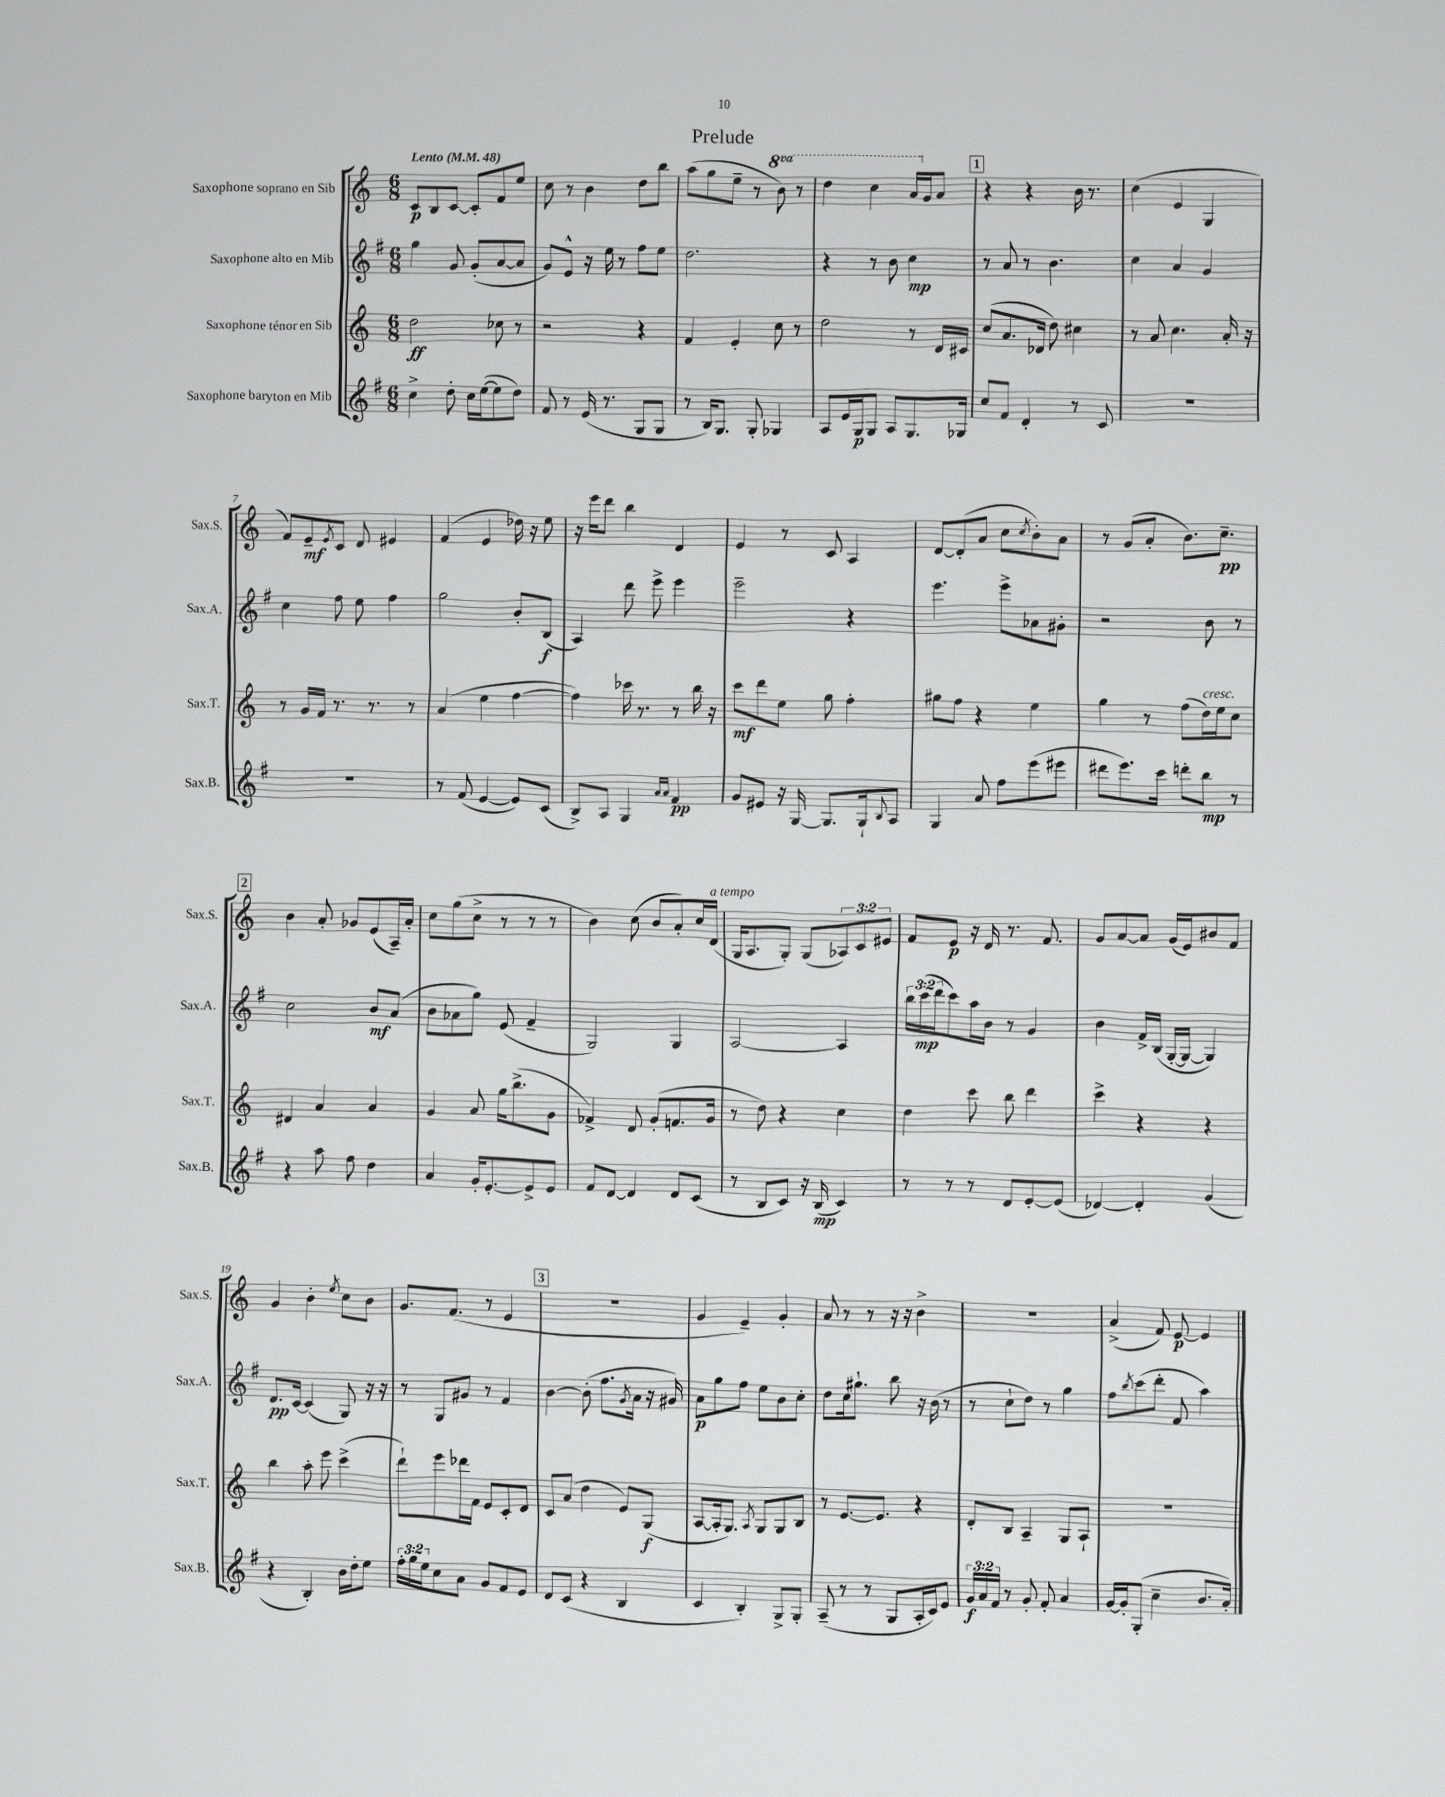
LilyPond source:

\header { title = "Prelude" }
<<
\new StaffGroup <<
\new Staff = "s0" \with { instrumentName = "Saxophone soprano en Sib" shortInstrumentName = "Sax.S." } {
    \clef treble \key c \major \numericTimeSignature \time 6/8 \override Staff.TupletNumber.text = #tuplet-number::calc-fraction-text \set Staff.ottavationMarkups = #ottavation-simple-ordinals \tempo "Lento" 4 = 48
    c'8\p b8 c'8~ c'8-. f'8 e''8 |
    c''8 r8 b'4 d''8 b''8 |
    a''8( g''8 e''8-- r8 \ottava #1 b''8) r8 |
    d'''4 c'''4 a''16 \ottava #0 g'16 a'8 |
    \mark \markup { \box "1" } r4 r4 b'16 r8. |
    c''4( e'4 g4 |
    f'8) e'8--\mf \acciaccatura { e'8 } c'8 d'8 eis'4 |
    f'4( e'4 des''16) r16 e''8 |
    r16 e'''16 d'''8 b''4 d'4 |
    e'4 r8 c'8 a4 |
    d'8~ d'8-.( a'8 c''8 \acciaccatura { c''8 } b'8-.) a'8 |
    r8 g'8( a'8-. b'8.) c''8.--\pp |
    \mark \markup { \box "2" } b'4 a'8-. ges'8 e'8( a16--) a'16-. |
    c''8 g''8( c''8-> r8 r8 r8 |
    b'4) c''8( b'8 a'8-.) c''16 d'16^\markup { \italic "a tempo" }( |
    g16 a8. g8-.) g8( \tuplet 3/2 { aes8) c'8 eis'8 } |
    f'8 e'8\p r16 d'16 r8. f'8. |
    g'8 a'8~ a'8 g'16( e'16) bis'8 f'8 |
    g'4 b'4-. \acciaccatura { e''8 } c''8 b'8 |
    g'8. f'8.( r8 e'4 |
    \mark \markup { \box "3" } R2. |
    g'4 e'4--) g'4-. |
    a'8 r8 r8 r16 r16 b'4-> |
    R2. |
    a'4->( f'8) e'8~\p e'4 \bar "|." |
}
\new Staff = "s1" \with { instrumentName = "Saxophone alto en Mib" shortInstrumentName = "Sax.A." } {
    \clef treble \key g \major \numericTimeSignature \time 6/8 \override Staff.TupletNumber.text = #tuplet-number::calc-fraction-text
    g''4 g'8 g'8-.( a'8~ a'8 |
    g'8) e'8-^ r16 e''16 r8 fis''8 e''8 |
    d''2. |
    r4 r8 b'8 c''4\mp |
    \mark \markup { \box "1" } r8 a'8 r8 b'4. |
    c''4 a'4 g'4 |
    c''4 fis''8 e''8 fis''4 |
    g''2 b'8-. b8\f( |
    a4) d'''8 e'''8-> e'''4 |
    e'''2-- r4 |
    e'''4. e'''8-> aes'8 gis'8-. |
    r2 b'8 r8 |
    \mark \markup { \box "2" } c''2 b'8\mf a'8( |
    b'8 aes'8 g''8) e'8( fis'4-- |
    g2) g4 |
    a2~ a4 |
    \tuplet 3/2 { b''16 c'''16\mp( d'''16 } c'''8) a''16 b'16 r8 g'4 |
    b'4 fis'16-> b16( g16~-. g16~ g4) |
    d'8.\pp c'16~ c'4( g8) r16 r16 |
    r8 g8 gis'8 r8 fis'4 |
    \mark \markup { \box "3" } b'4~ b'8-.( fis''8. \acciaccatura { g'8 } a'16 r16 gis'16) |
    a'8\p g''8 fis''8 e''8 b'8 c''8-. |
    d''8 c''16 gis''8.-! b''8 r16 b'16( r8 |
    r8 c''8-! d''8) r8 g''4 |
    fis''8 \acciaccatura { b''8 } c'''8( d'''8-. fis'8 a''4) \bar "|." |
}
\new Staff = "s2" \with { instrumentName = "Saxophone ténor en Sib" shortInstrumentName = "Sax.T." } {
    \clef treble \key c \major \numericTimeSignature \time 6/8
    d''2\ff ces''8 r8 |
    r2 r4 |
    f'4 e'4-. c''8 r8 |
    d''2 r8 d'16 cis'16 |
    \mark \markup { \box "1" } c''8( a'8. des'16 d''8) cis''4 |
    r8 a'8 c''4. a'16-. r16 |
    r8 g'16 f'16 r8. r8. r8 |
    a'4( e''4 f''4~ |
    f''4) ces'''16 r8. r8 b''16 r16 |
    c'''8\mf d'''8 e''8 g''8 f''4-. |
    gis''8 f''8 r4 e''4 |
    g''4 r8 f''8( d''16^\markup { \italic "cresc." }) e''16 c''8 |
    \mark \markup { \box "2" } dis'4 a'4 a'4 |
    g'4 a'8 g''16 b''8.->( g'8 |
    fes'4->) d'8 g'8-.( f'8. g'16 |
    r8 d''8) r4 c''4 |
    d''4 c'''8 b''8 d'''4 |
    c'''4-> r4 r4 |
    b''4 a''8-. e'''8 c'''4->( |
    d'''8-!) e'''8 des'''16 f'16 e'8 c'8-. d'8 |
    \mark \markup { \box "3" } c'8 a'8( d''4 e'8) g8\f( |
    a8~ a16-. g8.) \acciaccatura { a8 } g8 g8 b8 |
    r8 e'8.~ e'8. r4 |
    d'8-. b8 a4-- g8 a8-! |
    R2. \bar "|." |
}
\new Staff = "s3" \with { instrumentName = "Saxophone baryton en Mib" shortInstrumentName = "Sax.B." } {
    \clef treble \key g \major \numericTimeSignature \time 6/8 \override Staff.TupletNumber.text = #tuplet-number::calc-fraction-text
    c''4-> d''8-. c''16 e''16~( e''8 d''8) |
    fis'8 r8 e'16( r8. g8 g8 |
    r8 b16) g8. g8-. ges4 |
    a8 e'16 g16\p g8 a8 g8. ges16 |
    \mark \markup { \box "1" } c''8 fis'8 d'4-. r8 c'8 |
    R2. |
    R2. |
    r8 fis'8( e'4~ e'8) c'8( |
    b8->) a8 g4 \grace { a'16 a'16 } fis'4\pp |
    g'8 eis'8 r16 g16~ g8. g16-! \appoggiatura { b8 } a8 |
    g4 a'8 fis''8 e'''8( eis'''8 |
    dis'''8 e'''8.) c'''16 d'''8-. b''8\mp r8 |
    \mark \markup { \box "2" } r4 a''8 fis''8 d''4 |
    a'4 g'16-. e'8.~-. e'8-> e'8 |
    fis'8 d'8~ d'4 d'8 c'8( |
    r8 b8 c'8) r16 b16\mp( c'4) |
    r8 r8 r8 d'8 e'8~-. e'8( |
    des'4~) des'4-. g'4( |
    r4 b4-.) b'16 d''16-. e''8 |
    \tuplet 3/2 { fis''16-. g''16 e''16 } c''8 a'8 g'8 fis'8 e'8 |
    \mark \markup { \box "3" } d'8 c'8( r4 b4 |
    c'4 b4-.) g8-> g8-. |
    a8--( r8 r8 g8 a16-. c'16) e'8 |
    \tuplet 3/2 { g'16\f a'16 fis'16 } r8 g'8-. fis'8-. a'4 |
    g'16~ g'16-. g8-.( c''4-- b'8. a'16-.) \bar "|." |
}
>>
>>
